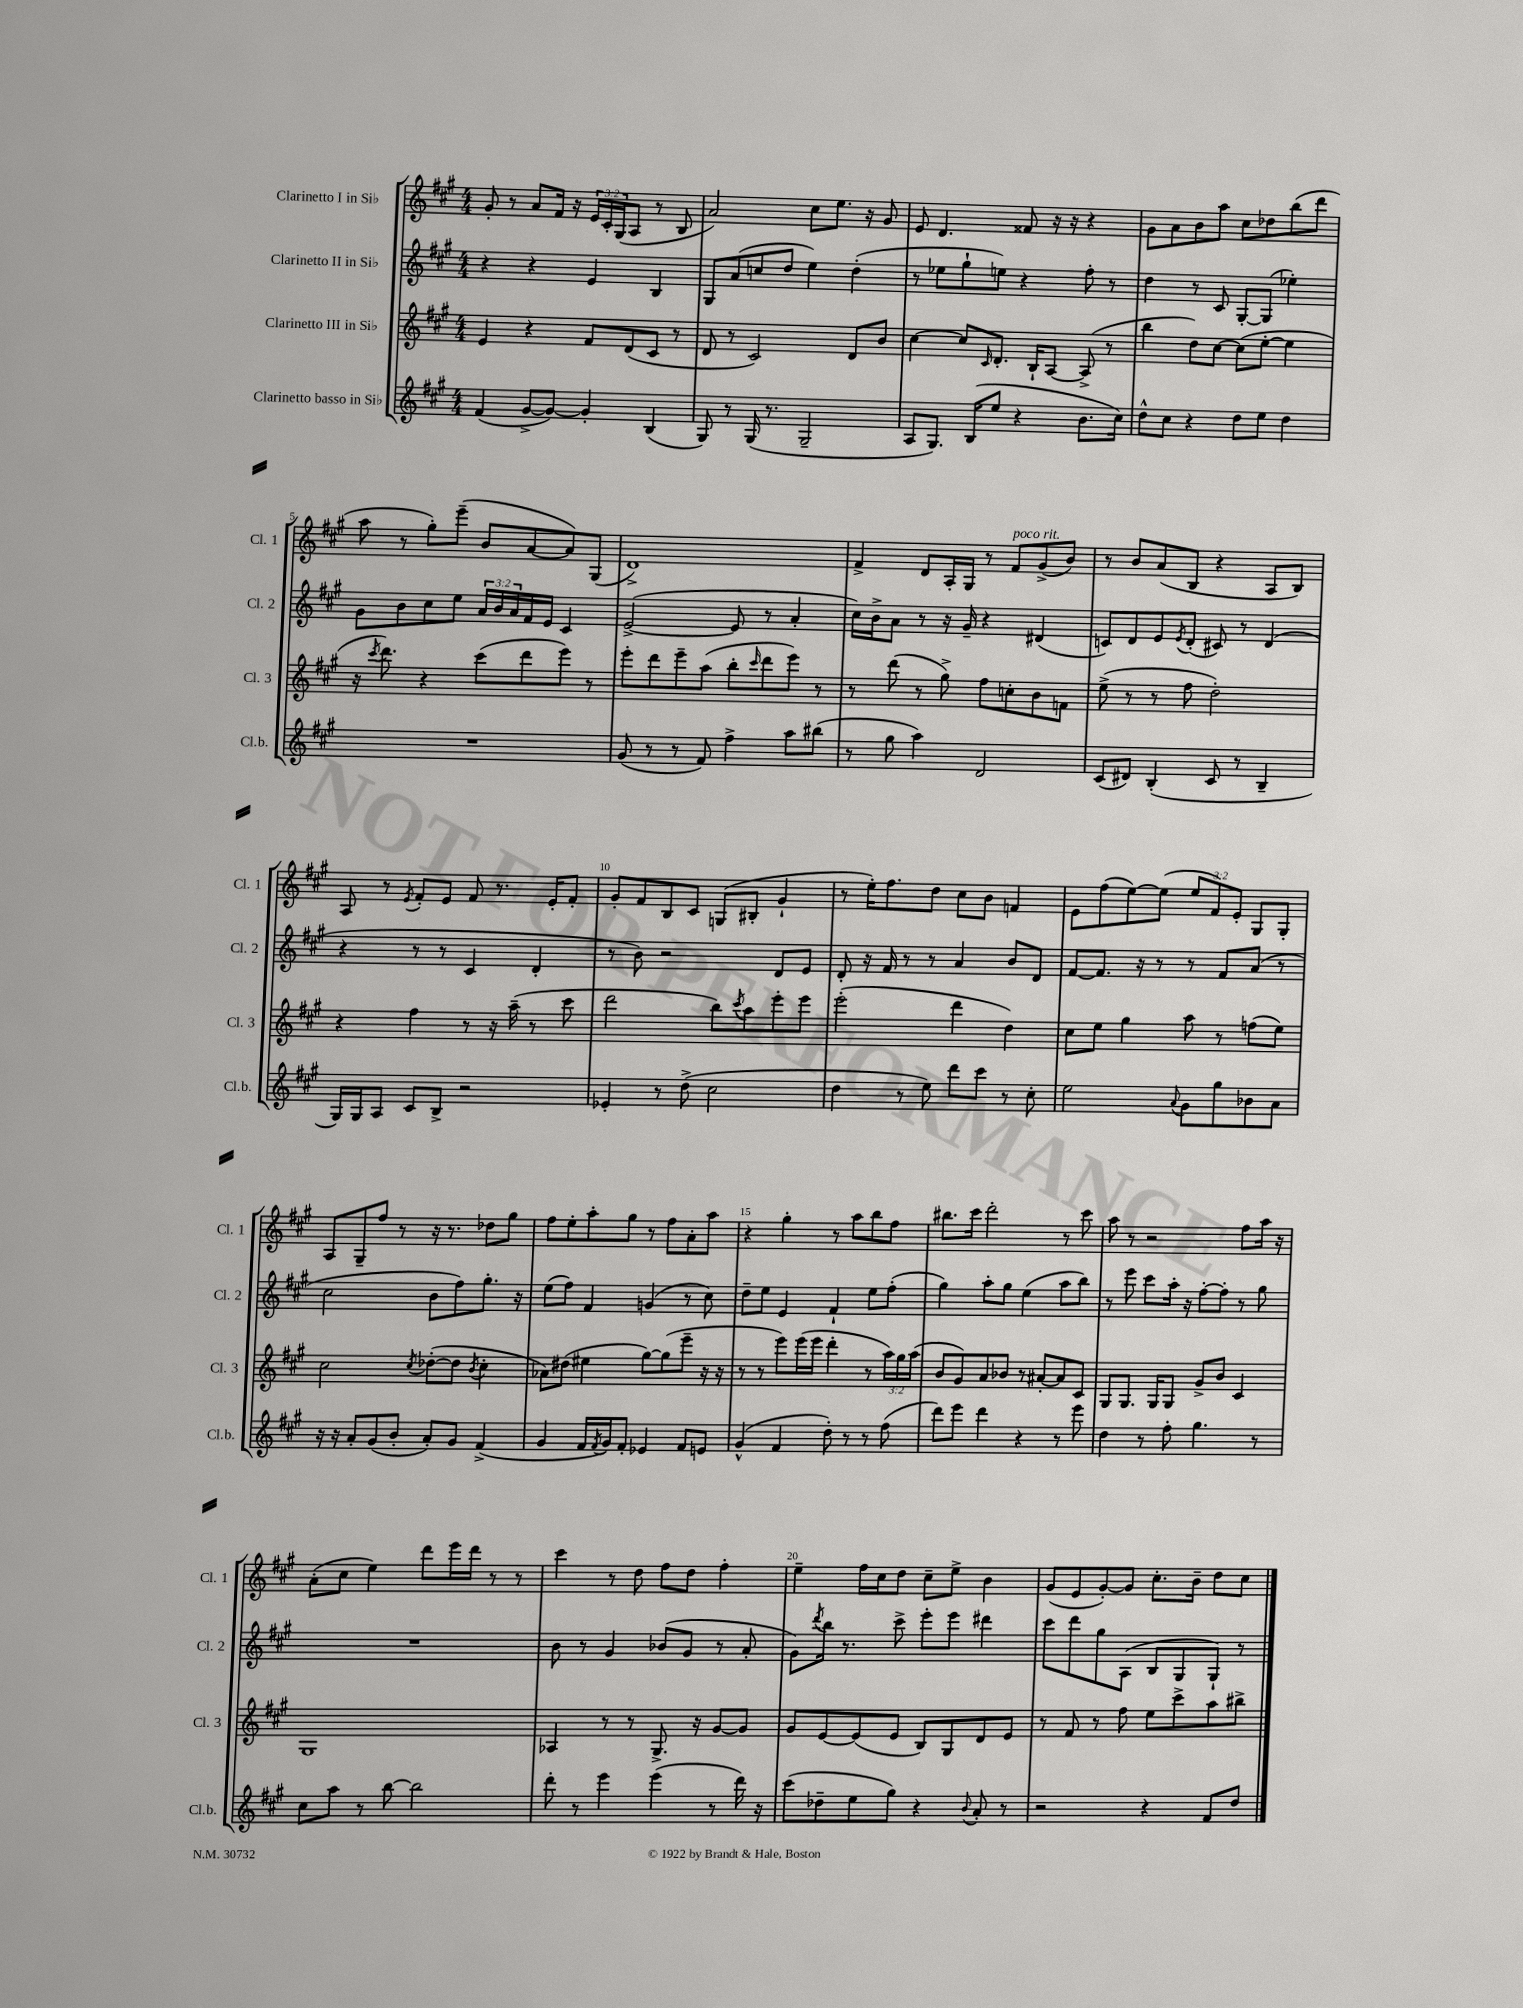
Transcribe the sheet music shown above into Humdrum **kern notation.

**kern	**kern	**kern	**kern
*part4	*part3	*part2	*part1
*staff4	*staff3	*staff2	*staff1
*I"Clarinetto basso in Si♭	*I"Clarinetto III in Si♭	*I"Clarinetto II in Si♭	*I"Clarinetto I in Si♭
*I'Cl.b.	*I'Cl. 3	*I'Cl. 2	*I'Cl. 1
*clefG2	*clefG2	*clefG2	*clefG2
*k[f#c#g#]	*k[f#c#g#]	*k[f#c#g#]	*k[f#c#g#]
*M4/4	*M4/4	*M4/4	*M4/4
=1	=1	=1	=1
(4f#/	4e/	4r	8g#'/
.	.	.	8r
[8g#^/L	4r	4r	8a/L
8g#/J_)	.	.	16f#/Jk
.	.	.	16r
4g#'/]	8f#/L	4e/	24e/LL
.	.	.	24c#'/
.	.	.	(24G#/J
.	(8d/	.	8A/J
(4B/	8c#/J	4B/	8r
.	8r	.	8B/
=2	=2	=2	=2
8G#/)	8d/	8G#/L	2a/)
8r	8r	(8a/	.
(16G#/	2c#/)	8ccn/	.
8.r	.	.	.
.	.	8dd/J	.
2G#~/	.	4ee\)	8cc#\L
.	.	.	8.ee\J
.	8d/L	(4dd'\	.
.	.	.	16r
.	8b/J	.	8g#/
=3	=3	=3	=3
8A/L	[4cc#\	8r	8e/
8.G#/J)	.	8ee-X\L	4.d/
.	8cc#/L]	8gg#`\	.
(16B/KL	.	.	.
.	16qqc#/	.	.
8ee/J	8.d'/J	8een\J)	.
4r	.	4r	8f##X/
.	16B`/KL	.	.
.	[8A/J	.	16r
.	.	.	16r
8.b\L	(8A^/]	8ff#'\	4r
.	8r	8r	.
16cc#\Jk)	.	.	.
=4	=4	=4	=4
8dd^^\L	4bb\	4dd\	8g#\L
8cc#\J	.	.	8a\
4r	8dd\L)	8r	8b\
.	[8cc#\J	8c#/	8aa\J
8dd\L	(8cc#\L]	[8G#'/L	8cc#\L
8ee\J	[8ee'\J	(8G#/J]	8dd-X\
4dd\	4ee\]	4ee-X'\)	(8bb\
.	.	.	8ddd\J
!!LO:LB:g=z
=5	=5	=5	=5
1r	16r	8g#\L	8aa\
.	8qccc#/	.	.
.	8.ddd\)	.	.
.	.	8b\	8r
.	4r	8cc#\	8gg#'\L)
.	.	8ee\J	(8eee~\J
.	(8ccc#\L	24a/LL	8b/L
.	.	24b/	.
.	.	24a/	.
.	8ddd\	16f#/	[8a/
.	.	16e/JJ	.
.	8eee\J)	4c#/	8a/])
.	8r	.	(8G#/J
=6	=6	=6	=6
(8g#/	8eee'\L	([2e^/	1d^)
8r	8ddd\	.	.
8r	8eee~\	.	.
8f#/)	(8aa\J	.	.
4ff#^\	8bb'\L	8e/]	.
.	16qqccc#/	.	.
.	8ddd\	8r	.
8aa\L	8eee\J)	4a'/	.
(8bb#X\J	8r	.	.
=7	=7	=7	=7
8r	8r	16cc#\LL)	4f#^/
.	.	16b^\J	.
8gg#\	(8ddd\	8a\J	.
4aa\)	8r	8r	8d/L
.	8gg#^\)	16r	16A'/L
.	.	16g#~/	16G#/JJ
2d/	8ff#\L	4r	8r
!	!	!	!LO:TX:a:i:t=poco rit.
.	8ccn'\	.	8f#/L
.	8b\	(4d#X/	(8g#^/
.	8fn\J	.	8b/J)
=8	=8	=8	=8
(8c#/L	(8ee^\	8cn/L)	8r
8d#X/J)	8r	8d/	8b/L
(4B'/	8r	8e/	(8a/
.	.	8qe/	.
.	8ff#\	(8d'/J	8B/J
8c#/	2dd'\)	8c#X/)	4r
8r	.	8r	.
4B~/	.	(4d/	8A/L
.	.	.	8B/J)
!!LO:LB:g=z
=9	=9	=9	=9
16G#/LL)	4r	4r	8A/
16G#/J	.	.	.
8A/J	.	.	8r
.	.	.	8qe/
8c#/L	4ff#\	8r	8f#'/L
8B^/J	.	8r	8e/J
2r	8r	4c#/	8f#/
.	16r	.	8.r
.	(16aa~\	.	.
.	8r	4d'/	.
.	.	.	16e'/KL
.	8ccc#\	.	8f#'/J
=10	=10	=10	=10
4e-X'/	2ddd\	8r	8g#'/L
.	.	8b\)	8f#/
8r	.	2r	8B/
(8dd^\	.	.	8c#/J
2cc#\	8bb\L)	.	(8Gn/L
.	8qccc#/	.	.
.	8aa\	.	8B#X'/J
.	8eee'\	8d/L	4g#`/
.	8eee\J	8e/J	.
=11	=11	=11	=11
4dd\	(2eee'\	8d'/	8r
.	.	16r	16ee'\KL)
.	.	16f#/	8.ff#\
8r	.	8r	.
8ee\)	.	8r	8dd\J
8ddd\L	4ddd\	4a/	8cc#\L
8ccc#\J	.	.	8b\J
8r	4dd\)	8b/L	4fn/
8cc#'\	.	8d/J	.
=12	=12	=12	=12
2ee\	8cc#\L	[8f#/L	8e\L
.	8ee\J	8.f#/J]	(8ff#\
.	4gg#\	.	[8ee\)
.	.	16r	.
.	.	8r	(8ee\J]
8qqa/	.	.	.
8g#\L	8aa\	8r	12ee/L
.	.	.	12f#/)
8gg#\	8r	8f#/L	.
.	.	.	12e'/J
8b-X\	(8ffn\L	(8a/J	8G#/L
8a\J	8ee\J)	8r	8G#'/J
!!LO:LB:g=z
=13	=13	=13	=13
16r	2cc#\	2cc#\	8A/L
16r	.	.	.
8a'/L	.	.	8G#~/
(8g#/	.	.	8ff#/J
8b'/J	.	.	8r
.	8qcc#/	.	.
8a'/L)	([8dd-X'\L	8b\L	16r
.	.	.	8.r
8g#/J	8dd-\J]	8ff#\)	.
.	8qb/	.	.
(4f#^/	4cc#'\	8.gg#'\J	8dd-X\L
.	.	.	8gg#\J
.	.	16r	.
=14	=14	=14	=14
4g#/	8a-X\L)	(8ee\L	8ff#\L
.	(8dd#X\J	8ff#\J)	8ee'\
16f#/LL	4ee#X\	4f#/	8aa'\
8qf#/	.	.	.
16g#/J)	.	.	.
8f#'/J	.	.	8gg#\J
4e-X/	[8gg#\L)	(4gn/	8r
.	(8gg#\]	.	8ff#\L
8f#/L	8eee~\J	8r	8a'\
8en/J	16r	8cc#\)	8aa\J
.	16r	.	.
=15	=15	=15	=15
(4g#^^/	8r	8dd~\L	4r
.	8r	8ee\J	.
4f#/	8eee\L)	4e/	4gg#'\
.	(16eee\L	.	.
.	16eee\JJ	.	.
8dd'\)	4ddd'\	4f#`/	8r
8r	.	.	8aa\L
8r	8r	8ee\L	8bb\
(8ff#\	24aa\LL)	(8ff#'\J	8ff#\J
.	24gg#\	.	.
.	(24aa\JJ	.	.
=16	=16	=16	=16
8ddd\L)	8b/L	4gg#\)	8.bb#X\L
8eee\J	8g#/)	.	.
.	.	.	16ccc#\Jk
4ddd\	8a/	8aa'\L	2ddd'\
.	8b-X/J	8gg#\J	.
4r	8r	(4ee\	.
.	[8a#X'/L	.	.
8r	8a#/]	8aa\L	8r
8eee\	8c#/J	8bb\J)	8ccc#\
=17	=17	=17	=17
4dd\	8G#/L	8r	8aa\
.	8.G#/J	8eee\	8r
8r	.	8ccc#\L	2r
.	16G#/KL	.	.
8ff#'\	8G#/J	16aa'\Jk	.
.	.	16r	.
4.gg#\	8g#^/L	[8ff#'\L	.
.	8b/J	8ff#'\J]	.
.	4c#/	8r	8ff#\L
8r	.	8gg#\	16aa\Jk
.	.	.	16r
!!LO:LB:g=z
=18	=18	=18	=18
8cc#\L	1G#	1r	(8a'\L
8aa\J	.	.	8cc#\J
8r	.	.	4ee\)
[8bb\	.	.	.
2bb\]	.	.	8ddd\L
.	.	.	16eee\L
.	.	.	16ddd\JJ
.	.	.	8r
.	.	.	8r
=19	=19	=19	=19
8ddd'\	4A-X/	8b\	4ccc#\
8r	.	8r	.
4eee\	8r	4g#/	8r
.	8r	.	8dd\
(4eee\	8.G#^/	(8b-X/L	8ff#\L
.	.	8g#/J	8dd\J
.	16r	.	.
8r	[8g#/L	8r	4ff#'\
16ddd\)	8g#/J]	8a'/	.
16r	.	.	.
=20	=20	=20	=20
(8ccc#\L	8g#/L	8g#\L)	4ee~\
.	.	8qddd/	.
8dd-X~\	[8e/	16bb\Jk	.
.	.	8.r	.
8ee\	(8e/]	.	16ff#\LL
.	.	.	16cc#\J
8gg#\J)	8e/J	8ccc#^\	8dd\J
4r	8B/L)	8eee'\L	8cc#~\L
.	8G#/	8eee\J	8ee^\J
8qqb/	.	.	.
8a'/	8d/	4ddd#X\	4b\
8r	8e/J	.	.
=21	=21	=21	=21
2r	8r	8ccc#\L	(8g#/L
.	8f#/	8ddd\	8e/
.	8r	8gg#\	[8g#'/)
.	8ff#\	(8A\J	8g#/J]
4r	8ee\L	8B/L	8.cc#'\L
.	8ccc#^\	8G#/	.
.	.	.	16b~\Jk
8f#/L	8aa\	8G#`/J)	8dd\L
8dd/J	8bb#X^\J	8r	8cc#\J
==	==	==	==
*-	*-	*-	*-
